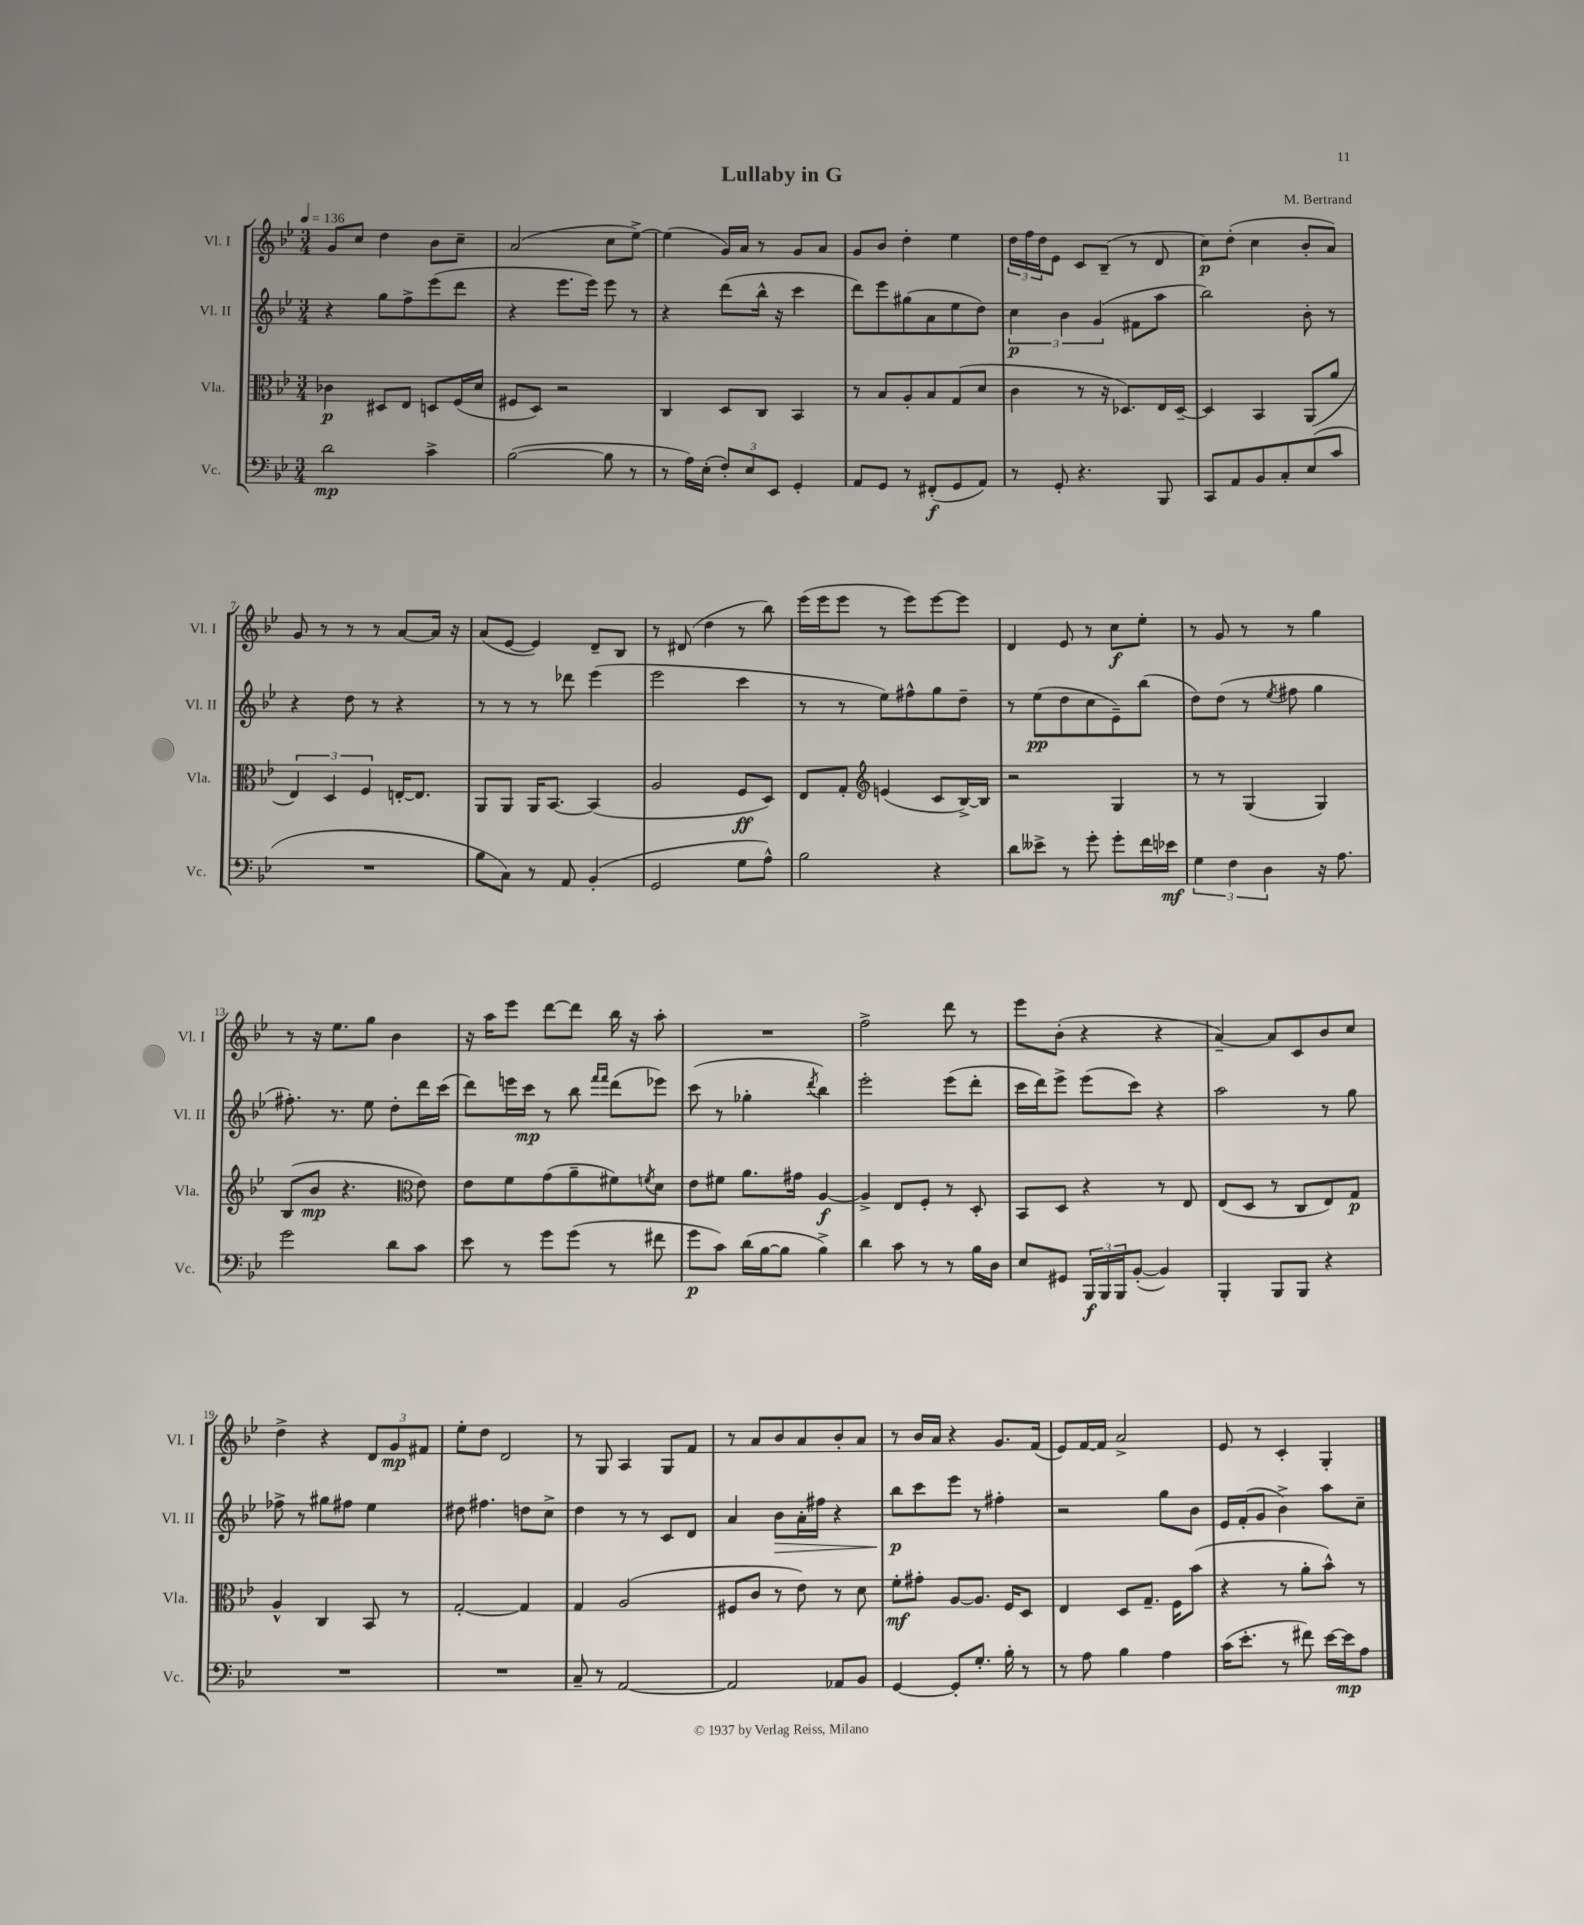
\header { title = "Lullaby in G" composer = "M. Bertrand" }
<<
\new StaffGroup <<
\new Staff = "s0" \with { instrumentName = "Vl. I" shortInstrumentName = "Vl. I" } {
    \clef treble \key bes \major \numericTimeSignature \time 3/4 \tempo 4 = 136
    g'8 c''8 d''4 bes'8 c''8-- |
    a'2( c''8 ees''8~->) |
    ees''4( g'16) a'16 r8 g'8 a'8 |
    g'8 bes'8 d''4-. ees''4 |
    \tuplet 3/2 { d''16 f''16 d''16 } ees'8 c'8 bes8--( r8 d'8 |
    c''8\p) d''8-.( c''4 bes'8-. a'8) |
    g'8 r8 r8 r8 a'8~ a'16 r16 |
    a'8( ees'8~ ees'4) d'8-- bes8 |
    r8 dis'8( d''4 r8 bes''8) |
    ees'''16( ees'''16 ees'''8 r8 ees'''8) ees'''8~ ees'''8 |
    d'4 ees'8 r8 c''8\f ees''8-. |
    r8 g'8 r8 r8 g''4 |
    r8 r16 ees''8. g''8 bes'4 |
    r16 a''16 ees'''8 d'''8~ d'''8 bes''16 r16 a''8-. |
    R2. |
    f''2-> d'''8 r8 |
    ees'''8 bes'8-.( r4 r4 |
    a'4~--) a'8 c'8 bes'8 c''8 |
    d''4-> r4 \tuplet 3/2 { d'8 g'8\mp fis'8 } |
    ees''8-. d''8 d'2 |
    r8 g8 a4 g8 f'8 |
    r8 a'8 bes'8 a'8 bes'8-. a'8 |
    r8 bes'16 a'16 r4 g'8. f'16( |
    ees'8) f'16~ f'16 a'2-> |
    ees'8 r8 c'4-. g4-. \bar "|." |
}
\new Staff = "s1" \with { instrumentName = "Vl. II" shortInstrumentName = "Vl. II" } {
    \clef treble \key bes \major \numericTimeSignature \time 3/4
    r4 g''8 f''8-> ees'''8( d'''8 |
    r4 ees'''8. ees'''16) ees'''8 r8 |
    r4 d'''8( bes''16-^ r16 c'''4 |
    d'''8) ees'''8 gis''8( a'8 ees''8 d''8) |
    \tuplet 3/2 { c''4\p bes'4 g'4( } fis'8 a''8 |
    bes''2) bes'8-. r8 |
    r4 d''8 r8 r4 |
    r8 r8 r8 des'''8 ees'''4( |
    ees'''2 c'''4 |
    r8 r8 ees''8) fis''8-^ g''8 d''8-- |
    r8 ees''8\pp( d''8 c''8 ees'8--) bes''8( |
    d''8) d''8( r8 \acciaccatura { ees''8 } fis''8 g''4 |
    fis''8.-.) r8. ees''8 d''8-. d'''16 c'''16( |
    d'''8) e'''16 c'''16\mp r8 bes''8 \grace { f'''16 f'''16 } d'''8( ees'''8) |
    c'''8( r8 ges''4-. \acciaccatura { d'''8 } bes''4) |
    ees'''2-. ees'''8( d'''8-. |
    c'''16 d'''16) ees'''8-> ees'''8( c'''8) r4 |
    a''2 r8 g''8 |
    fes''8-> r8 gis''8 fis''8 ees''4 |
    dis''8 fis''4. d''8 c''8-> |
    d''4 r8 r8 c'8 d'8 |
    a'4 bes'8\> a'16-. fis''16 r4 |
    bes''8\p\! c'''8 ees'''8 r8 fis''4-. |
    r2 g''8 bes'8 |
    ees'16 f'16-.( g'8 bes'4->) a''8 c''8-- \bar "|." |
}
\new Staff = "s2" \with { instrumentName = "Vla." shortInstrumentName = "Vla." } {
    \clef alto \key bes \major \numericTimeSignature \time 3/4
    ces'4\p dis8 ees8 d8 f16( d'16 |
    fis8 d8) r2 |
    c4 d8 c8 bes,4 |
    r8 bes8 a8-. bes8 g8( d'8 |
    c'4 r8 r16 des8.) ees16 des16~-- |
    des4 bes,4 a,8( a'8 |
    \tuplet 3/2 { ees4) d4 f4 } e16~-. e8. |
    a,8 a,8 a,16 bes,8.~ bes,4( |
    a2 f8\ff d8) |
    ees8 g8-. \clef treble e'4( c'8 bes16~->) bes16 |
    r2 g4 |
    r8 r8 g4( g4) |
    bes8( bes'8\mp r4. \clef alto ees'8) |
    ees'8 f'8 g'8( a'8-- fis'8) \acciaccatura { f'8 } d'8 |
    ees'8 fis'8 a'8. gis'16 a4~\f |
    a4-> ees8 f8-. r8 d8-. |
    bes,8 d8 r4 r8 ees8 |
    ees8( d8 r8 c8 ees8) g8\p |
    a4-^ c4 bes,8 r8 |
    g2~-. g4 |
    g4 a2( |
    fis8 c'8 r8 ees'8) r8 d'8 |
    f'8-.\mf gis'8-. a8~ a8. f16 d8 |
    ees4 d8 g8.-- f16 bes'8( |
    r4 r8 a'8-. bes'8-^) r8 \bar "|." |
}
\new Staff = "s3" \with { instrumentName = "Vc." shortInstrumentName = "Vc." } {
    \clef bass \key bes \major \numericTimeSignature \time 3/4
    d'2\mp c'4-> |
    bes2~( bes8 r8 |
    r8 a16) ees16-.( \tuplet 3/2 { f8-.) ees8 ees,8 } g,4-. |
    a,8 g,8 r8 fis,8-.\f( g,8 a,8) |
    r8 g,8-. r4. bes,,8 |
    c,8 a,8 bes,8 c8-. ees8( c'8 |
    R2. |
    bes8 c8) r8 a,8 bes,4-.( |
    g,2 g8 a8-^) |
    bes2 r4 |
    d'8 eeses'8-> r8 g'8-. g'8-. f'16 ees'16\mf |
    \tuplet 3/2 { g4 f4 d4 } r16 a8. |
    g'2 d'8 c'8 |
    ees'8 r8 g'8 g'8( r8 fis'8 |
    g'8\p c'8) d'16( bes16~ bes8 bes4->) |
    d'4 c'8 r8 r8 bes16 d16 |
    ees8 gis,8 \tuplet 3/2 { bes,,16\f bes,,16 bes,,16 } bes,8~-.( bes,4) |
    bes,,4-. bes,,8 bes,,8 r4 |
    R2. |
    R2. |
    c8-- r8 a,2~ |
    a,2 aes,8 bes,8 |
    g,4~ g,8-. g8.-. bes16-. r8 |
    r8 a8 bes4 a4 |
    c'16( ees'8.-. r8 fis'8) ees'16~ ees'16\mp a8 \bar "|." |
}
>>
>>
